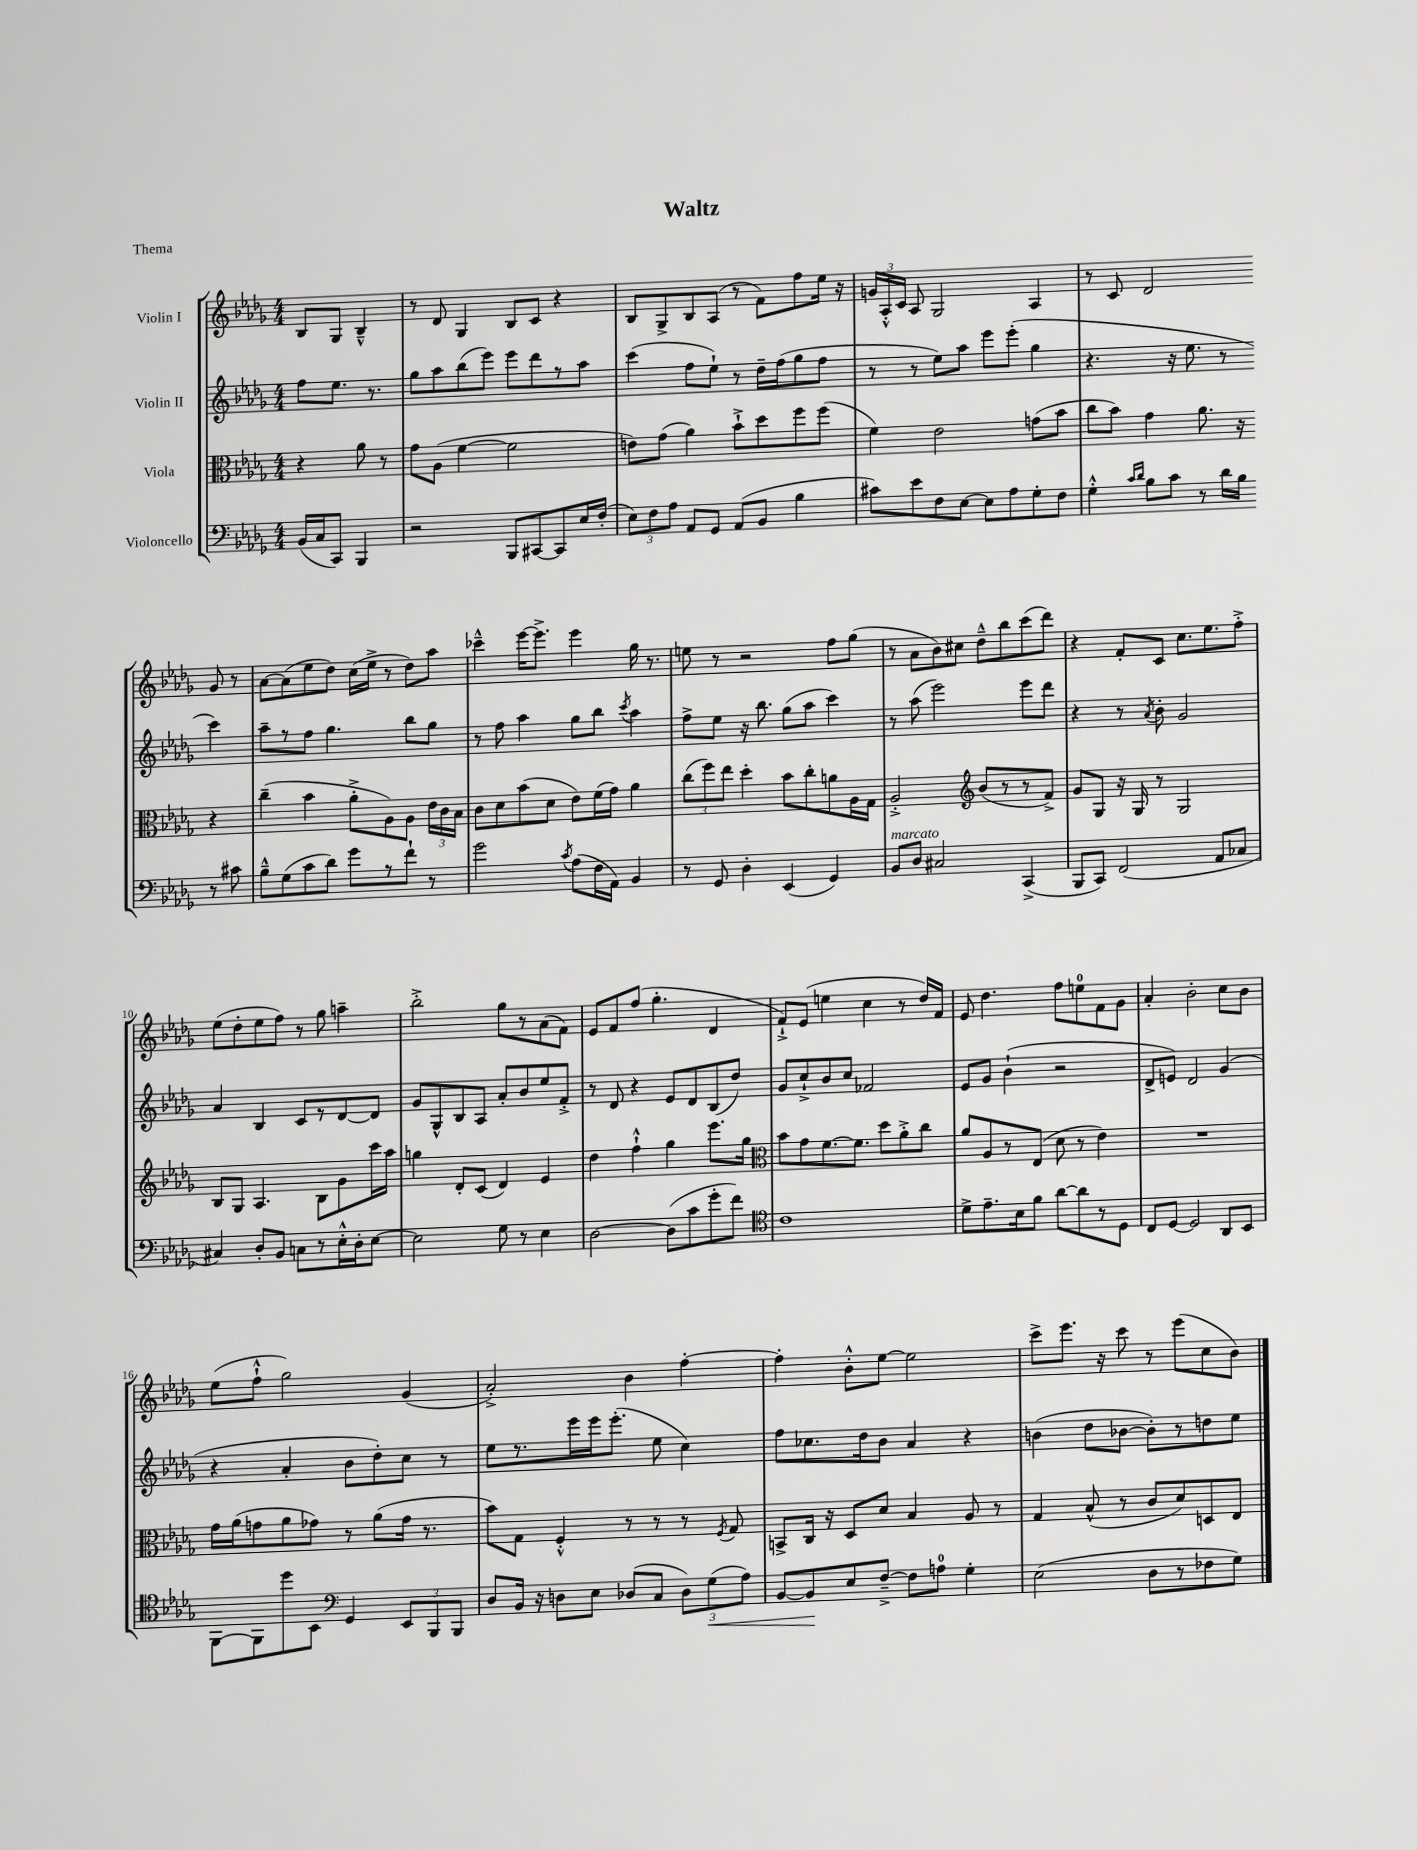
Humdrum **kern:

**kern	**kern	**kern	**kern
*staff4	*staff3	*staff2	*staff1
*clefF4	*clefC3	*clefG2	*clefG2
*k[b-e-a-d-g-]	*k[b-e-a-d-g-]	*k[b-e-a-d-g-]	*k[b-e-a-d-g-]
*M4/4	*M4/4	*M4/4	*M4/4
(16BB-/LL	4r	8ff\L	8B-/L
16C/J	.	.	.
8CC/J)	.	8.ee-\J	8G-/J
4BBB-/	8a-\	.	4B-~^^/
.	.	8.r	.
.	8r	.	.
=	=	=	=
2r	8g-\L	8gg-\L	8r
.	(8A-\J	8aa-\	8d-/
.	[4f\	(8bb-\	4G-/
.	.	8eee-\J)	.
8BBB-/L	2f\]	8eee-\L	8B-/L
[8CC#/	.	8ddd-\	8c/J
8CC#/]	.	8r	4r
16E-/L	.	8aa-\J	.
(16F'/JJ	.	.	.
=	=	=	=
12E-\L)	8e\L)	(4ccc\	8B-/L
12F\	.	.	.
.	(8g-\J	.	8G-^/
12A-\J	.	.	.
8AA-/L	4a-\)	8ff\L	8B-/
8GG-/J	.	8ee-`\J)	(8A-/J
(8AA-/L	8b-`^\L	8r	8r
8BB-/J	8dd-\	16dd-~\LL	8f\L)
.	.	(16ff\J	.
4B-\	8ff\	8gg-\	8ff\
.	(8ff\J	8ff\J	16ee-\Jk
.	.	.	16r
=	=	=	=
8c#\L)	4f\)	8r	24g/LL
.	.	.	24A-'^^/
.	.	.	24c/JJ
8e-\	.	8r	8A-/
8F\	2e-\	8ee-\L)	2G-/
[8E-\J	.	8aa-\J	.
8E-\]L	.	8eee-\L	.
8A-\	.	(8eee-'\J	.
8G-'\	(8g\L	4gg-\	4A-/
8F\J	8b-\J	.	.
=	=	=	=
4G-'^^\	8cc\L	4.r	8r
.	8b-\J)	.	8c/
16qqc/LL	.	.	.
16qqd-/JJ	.	.	.
8B-\L	4g-\	.	2d-/
8c\J	.	16r	.
.	.	8.ee-\	.
8r	8.a-\	.	.
16d-\LL	.	8r	.
16B-\JJ	16r	.	.
8r	4r	4ccc\)	8g-/
8c#\	.	.	8r
=	=	=	=
8B-~^^\L	(4cc~\	8aa-~\L	[8a-\L
(8G-\	.	8r	(8a-\]
8c\	4b-\	8ff\J	8ee-\
8d-\J)	.	4.gg-\	8dd-\J)
8g-\L	8a-'^\L	.	(16cc\LL
.	.	.	16ee-^\JJ
8r	8A-\)	.	8r
8f`\J	8A-\J	8bb-\L	8dd-\L)
8r	24e-\LL	8gg-\J	8aa-\J
.	24c\	.	.
.	24B-\JJ	.	.
=	=	=	=
2g-\	8c\L	8r	4ccc-~^^\
.	8d-\	8ff\	.
.	(8b-\	4aa-\	[16eee-\LK
.	.	.	8.eee-^\]J
.	8d-\J	.	.
8qc/	.	.	.
(8A-\L	8e-\L)	8gg-\L	4eee-\
16F\L	(16f\L	8bb-\J	.
16AA-\JJ)	16g-\JJ)	.	.
.	.	8qccc/	.
4BB-/	4a-\	4aa-\	16gg-\
.	.	.	8.r
=	=	=	=
8r	(12cc\L	8ff^\L	8ee\
.	12ff\)	.	.
8GG-/	.	8ee-\J	8r
.	12ee-\J	.	.
4D-'\	4dd-'\	16r	2r
.	.	8.bb-\	.
(4EE-/	8b-\L	(8gg-\L	.
.	8cc'\	8aa-\J	.
4GG-/)	8a\	4ccc\)	8ff\L
.	16A-\L	.	(8gg-\J
.	16G-\JJ	.	.
=	=	=	=
8BB-/L	2A-'^/	8r	8r
8D-/J	.	(8aa-\	8a-\L
2C#/	.	2eee-\)	8b-\)
.	.	.	8cc#\J
*	*clefG2	*	*
.	(8b-/L	.	8dd-~^^\L
.	8r	.	8bb-\
(4CC^/	8r	8eee-\L	(8ccc\
.	8f^/J)	8ddd-\J	8ddd-\J)
=	=	=	=
8BBB-/L	8g-/L	4r	4r
8CC/J)	8G-/J	.	.
(2FF/	16r	8r	8f'/L
.	16G-/	.	.
.	.	8qa-/	.
.	8r	8b-'\	8c/J
.	2G-/	2g-/	8.cc\L
.	.	.	8.ee-\
8AA-/L	.	.	.
8C-/J	.	.	8ff'^\J
=	=	=	=
4C#/)	8B-/L	4a-/	(8ee-\L
.	8G-/J	.	8dd-'\
8D-'/L	4.A-/	4B-/	8ee-\
8BB-/J	.	.	8ff\J)
8C\L	.	8c/L	8r
8r	8B-\L	8r	8gg-\
16E-'^^\L	8g-\	[8d-/	4aa~\
16D-'\J	.	.	.
[8E-\J	16ccc\L	8d-/]J	.
.	16aa-\JJ	.	.
=	=	=	=
2E-\]	4gg\	8g-/L	2bb-'^\
.	.	8G-^^/	.
.	8d-'/L	8B-/	.
.	(8c/J	8A-/J	.
8G-\	4d-/)	8a-'/L	8gg-\L
8r	.	8b-/	8r
4E-\	4e-/	8ee-/	(8a-\
.	.	8f'^/J	8f\J)
=	=	=	=
[2D-\	4dd-\	8r	8e-/L
.	.	8d-/	8f/
.	4ff`^^\	4r	(8ff/J
.	.	.	4.gg-'\
(8D-\]L	4gg-\	8e-/L	.
8c\	.	8d-/	.
8g-'\	8.eee-\L	(8B-/	4d-/
8f\J)	.	8dd-/J)	.
.	16gg-\Jk	.	.
=	=	=	=
*clefC4	*clefC3	*	*
1c	8b-\L	8g-/L	8f`^/L)
.	8g-\	8cc`^/	(8e-/J
.	[8.f\	8b-/	4ee\
.	.	8cc/J	.
.	8.f\]J	.	.
.	.	2f-/	4cc\
.	8dd-\L	.	.
.	8a-'^\	.	8r
.	8cc\J	.	16dd-/LL)
.	.	.	16f/JJ
=	=	=	=
8d-^\L	8a-/L	8e-/L	8e-/
8.e-~\	8A-/	8g-/J	4.dd-\
.	8r	(4b-`\	.
16B-\k	.	.	.
8f\J	(8E-/J	.	.
[8a-\L	8d-\	2r	8ff\L
8a-\]	8r	.	8ee\
8r	4e-\)	.	8f\
8D-\J	.	.	8g-\J
=	=	=	=
8C/L	1r	8d-^/L	4a-'/
[8D-/J	.	8e/J)	.
2D-/]	.	2d-/	2b-'\
8AA-/L	.	(4g-/	8cc\L
8BB-/J	.	.	8b-\J
=	=	=	=
[8FF\L	16g-\LL	4r	(8ee-\L
.	(16a-\J	.	.
8FF\]	8g\	.	8ff`^^\J
8dd-\	8a-\	4a-'/	2gg-\)
8BB-\J	8g-\J)	.	.
*clefF4	*	*	*
4GG-/	8r	8b-\L	.
.	(8a-\L	8dd-'\)	.
12EE-/L	16g-\Jk	8cc\J	(4g-/
.	8.r	.	.
12BBB-/	.	.	.
.	.	8r	.
12BBB-/J	.	.	.
=	=	=	=
8D-/L	8b-\L)	8ee-\L	2a-'^/)
16BB-/Jk	8G-\J	8.r	.
16r	.	.	.
8D\L	4F'^^/	.	.
.	.	16eee-\L	.
8E-\J	.	16eee-\J	.
.	.	(8.eee-'\J	.
(8D-/L	8r	.	4b-\
8C/J	8r	8ee-\	.
12D-\L)	8r	4cc\)	[4ff'\
(12G-\	.	.	.
.	8qF/	.	.
.	8G-/	.	.
12A-\J)	.	.	.
=	=	=	=
[8BB-/L	8BB^/L	8ff\L	4ff'\]
8BB-/]	16C/Jk	8.cc-\	.
.	16r	.	.
8E-/	8D-/L	.	8b-'^^\L
.	.	16dd-\k	.
[8F~^/J	8d-/J	8b-\J	[8ee-\J
8F\]L	4B-/	4a-/	2ee-\]
8A\J	.	.	.
4G-'\	8A-/	4r	.
.	8r	.	.
=	=	=	=
(2E-\	4G-/	(4b\	8ccc^\L
.	.	.	8.eee-\J
.	(8B-^^/	8dd-\L	.
.	.	.	16r
.	8r	[8b-\J	8ccc\
8D-\L	8c/L	8b-'\]L)	8r
8r	8d-/)	8r	(8eee-\L
8F-\	8D/	8dd\	8cc\
8G-\J)	8E-/J	8ee-\J	8b-\J)
==	==	==	==
*-	*-	*-	*-
